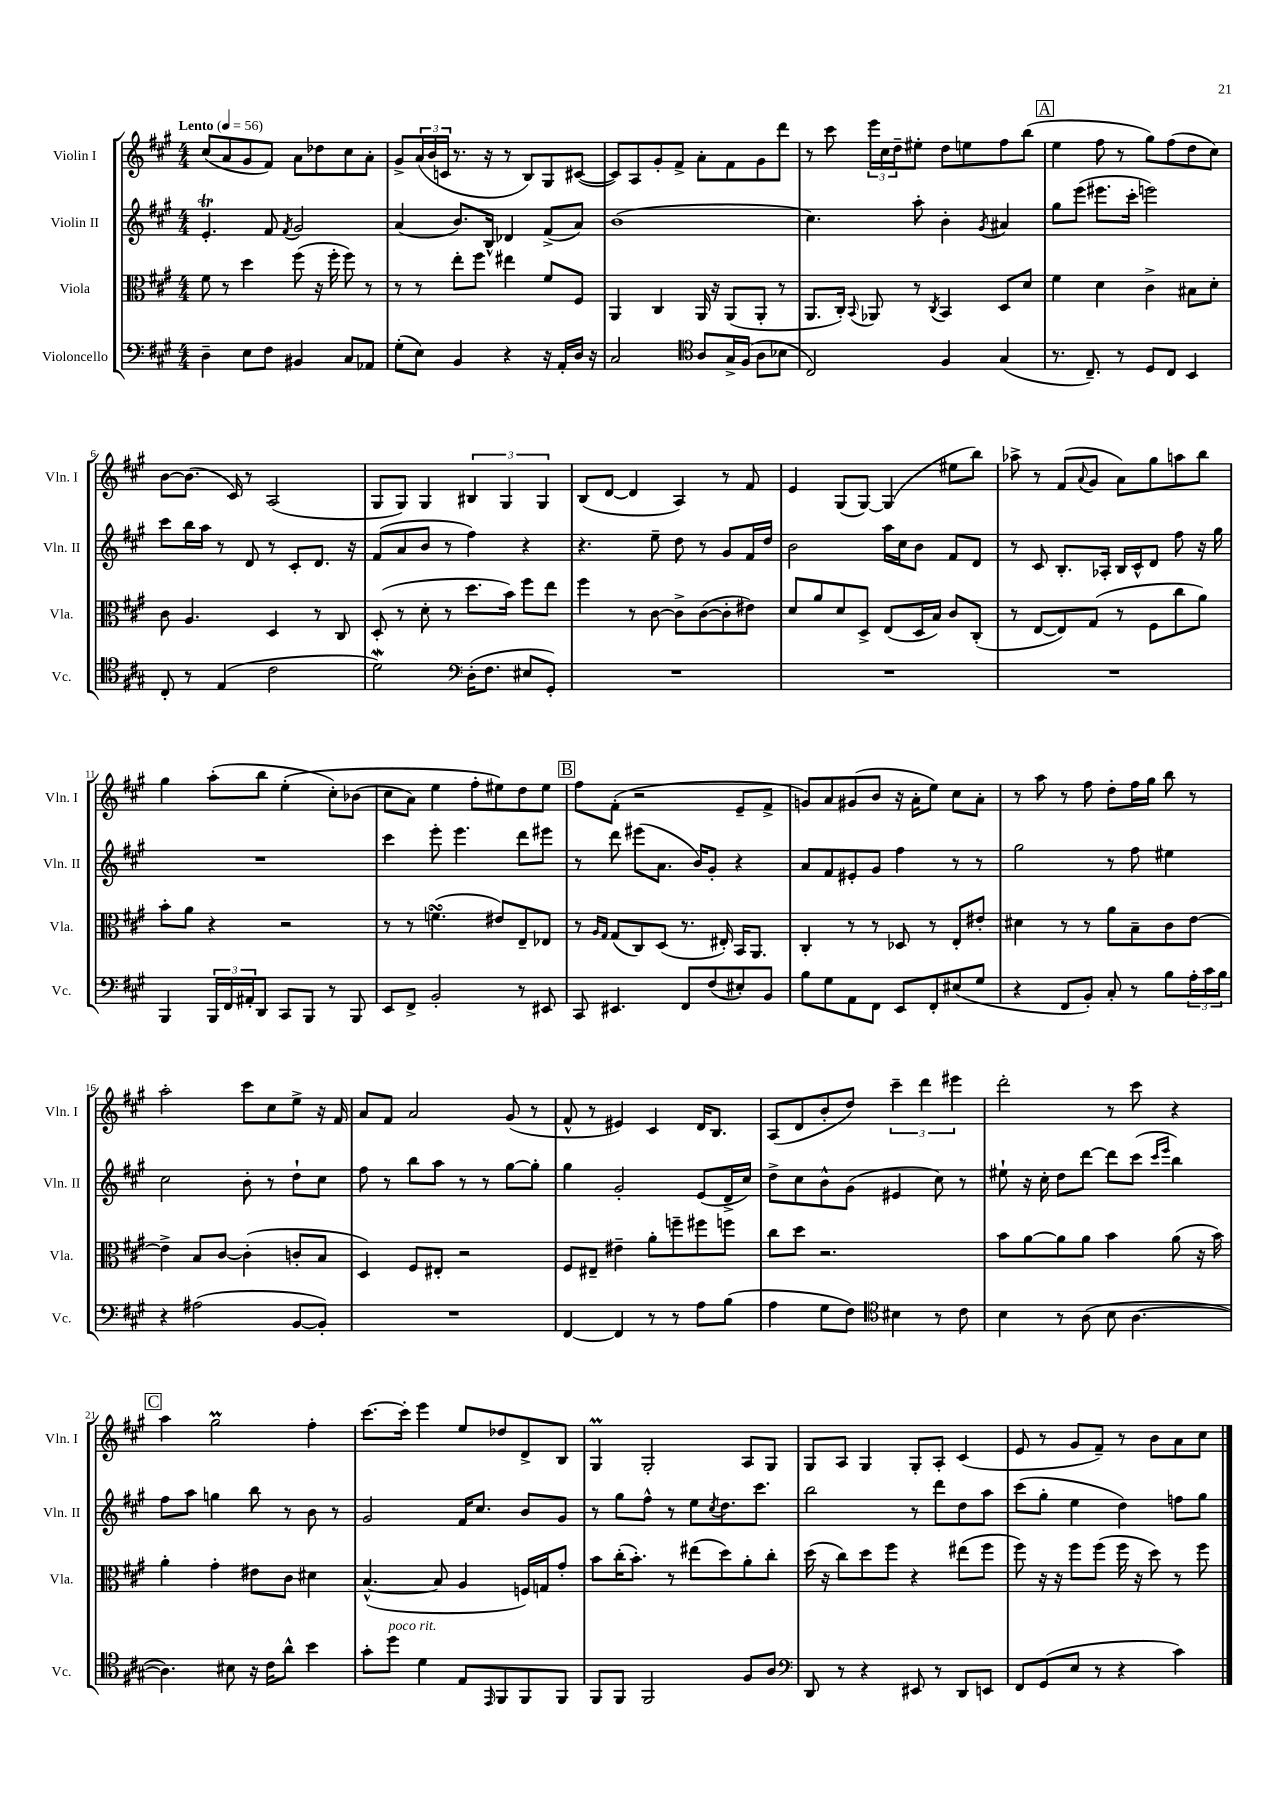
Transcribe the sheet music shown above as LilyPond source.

<<
\new StaffGroup <<
\new Staff = "s0" \with { instrumentName = "Violin I" shortInstrumentName = "Vln. I" } {
    \clef treble \key a \major \numericTimeSignature \time 4/4 \tempo "Lento" 4 = 56
    cis''8( a'8 gis'8 fis'8) a'8 des''8 cis''8 a'8-. |
    gis'8-> \tuplet 3/2 { a'16( b'16 c'16 } r8. r16 r8 b8) gis8 cis'8~( |
    cis'8) a8 gis'8-. fis'8-> a'8-. fis'8 gis'8 d'''8 |
    r8 cis'''8 \tuplet 3/2 { e'''16 cis''16 d''16-- } eis''8-. d''8 e''8 fis''8 b''8( |
    \mark \markup { \box "A" } e''4 fis''8 r8 gis''8) fis''8( d''8 cis''8) |
    b'8~ b'8.( cis'16) r8 a2( |
    gis8 gis8) gis4 \tuplet 3/2 { bis4 gis4 gis4 } |
    b8( d'8~ d'4 a4) r8 fis'8 |
    e'4 gis8( gis8~) gis4( eis''8 b''8) |
    aes''8-> r8 fis'8( \appoggiatura { a'8 } gis'8 a'8) gis''8 a''8 b''8 |
    gis''4 a''8-.( b''8 e''4-.\( cis''8-.) bes'8( |
    cis''8 a'8) e''4 fis''8-. eis''8\) d''8 eis''8 |
    \mark \markup { \box "B" } fis''8 fis'8-.( r2 e'8-- fis'8-> |
    g'8) a'8 gis'8( b'8 r16 a'16-. e''8) cis''8 a'8-. |
    r8 a''8 r8 fis''8 d''8-. fis''16 gis''16 b''8 r8 |
    a''2-. cis'''8 cis''8 e''8-> r16 fis'16 |
    a'8 fis'8 a'2 gis'8( r8 |
    fis'8-^ r8 eis'4) cis'4 d'16 b8. |
    a8( d'8 b'8-. d''8) \tuplet 3/2 { cis'''4-- d'''4 eis'''4 } |
    d'''2-. r8 cis'''8 r4 |
    \mark \markup { \box "C" } a''4 gis''2\prall fis''4-. |
    cis'''8.~ cis'''16-. e'''4 e''8 des''8 d'8-> b8 |
    gis4\prall gis2-. a8 gis8 |
    gis8 a8 gis4 gis8-. a8-. cis'4( |
    e'8 r8 gis'8 fis'8--) r8 b'8 a'8 cis''8 \bar "|." |
}
\new Staff = "s1" \with { instrumentName = "Violin II" shortInstrumentName = "Vln. II" } {
    \clef treble \key a \major \numericTimeSignature \time 4/4
    e'4.-.\trill fis'8 \acciaccatura { fis'8 } gis'2 |
    a'4( b'8.) b16-^ des'4 fis'8->( a'8) |
    b'1( |
    cis''4.) a''8-. b'4-. \acciaccatura { gis'8 } ais'4 |
    \mark \markup { \box "A" } gis''8 e'''8( eis'''8. cis'''16-. e'''2) |
    cis'''8 b''16 a''16 r8 d'8 r8 cis'8-. d'8. r16 |
    fis'8( a'8 b'8 r8 fis''4) r4 |
    r4. e''8-- d''8 r8 gis'8 fis'16 d''16 |
    b'2 a''16 cis''16 b'8 fis'8 d'8 |
    r8 cis'8 b8.-. aes16-. b16 cis'16-^ d'8 fis''8 r16 gis''16 |
    R1 |
    cis'''4 e'''8-. e'''4. d'''8 eis'''8 |
    \mark \markup { \box "B" } r8 d'''8 eis'''8( a'8. b'16) gis'8-. r4 |
    a'8 fis'8 eis'8-. gis'8 fis''4 r8 r8 |
    gis''2 r8 fis''8 eis''4 |
    cis''2 b'8-. r8 d''8-! cis''8 |
    fis''8 r8 b''8 a''8 r8 r8 gis''8~ gis''8-. |
    gis''4 gis'2-. e'8( d'16-> cis''16) |
    d''8-> cis''8 b'8-^ gis'8( eis'4 cis''8) r8 |
    eis''8-! r16 cis''16-. d''8 d'''8~ d'''8 cis'''8( \grace { cis'''16 e'''16 } b''4) |
    \mark \markup { \box "C" } fis''8 a''8 g''4 b''8 r8 b'8 r8 |
    gis'2 fis'16 cis''8. b'8 gis'8 |
    r8 gis''8 fis''8-^ r8 e''8 \acciaccatura { cis''8 } d''8. cis'''8. |
    b''2 r8 d'''8 d''8 a''8 |
    cis'''8( gis''8-. e''4 d''4) f''8 gis''8 \bar "|." |
}
\new Staff = "s2" \with { instrumentName = "Viola" shortInstrumentName = "Vla." } {
    \clef alto \key a \major \numericTimeSignature \time 4/4
    fis'8 r8 d''4 fis''8( r16 fis''16-. fis''8) r8 |
    r8 r8 e''8-. fis''8 eis''4 fis'8 fis8 |
    a,4 cis4 a,16 r16 a,8( a,8-. r8 |
    a,8. cis16-.) \appoggiatura { b,8 } aes,8 r8 \acciaccatura { cis8 } b,4 d8 d'8 |
    \mark \markup { \box "A" } fis'4 d'4 cis'4-> bis8 d'8-. |
    cis'8 a4. d4 r8 cis8 |
    d8-.( r8 d'8-. r8 d''8. b'16) fis''8 e''8 |
    fis''4 r8 cis'8~ cis'8-> cis'8~( cis'8-. eis'8) |
    d'8 a'8 d'8 d8-> e8( d16 b16) cis'8 cis8-.( |
    r8 e8~ e8) gis8( r8 fis8 cis''8 a'8) |
    b'8-. a'8 r4 r2 |
    r8 r8 f'4.\turn( eis'8) e8-- ees8 |
    \mark \markup { \box "B" } r8 \grace { a16 gis16 } gis8( cis8) d8( r8. eis16-.) b,16 a,8. |
    cis4-. r8 r8 des8 r8 e8-. eis'8-. |
    dis'4 r8 r8 a'8 b8-- cis'8 e'8~ |
    e'4-> b8 cis'8~ cis'4-.( c'8-. b8 |
    d4) fis8 eis8-. r2 |
    fis8 eis8-- eis'4-- a'8-. f''8-- fis''8 f''8 |
    cis''8 d''8 r2. |
    b'8 a'8~ a'8 a'8 b'4 a'8( r16 b'16) |
    \mark \markup { \box "C" } a'4-. gis'4-. eis'8 cis'8 dis'4 |
    b4.~-^( b8 a4 f16) g16 gis'8-. |
    b'8 cis''16-.( b'8.-.) r8 eis''8( d''8) a'8-. cis''8-. |
    d''16( r16 cis''8) d''8 fis''8 r4 eis''8( fis''8 |
    fis''8) r16 r16 fis''8 fis''8( fis''16 r16 d''8) r8 fis''8 \bar "|." |
}
\new Staff = "s3" \with { instrumentName = "Violoncello" shortInstrumentName = "Vc." } {
    \clef bass \key a \major \numericTimeSignature \time 4/4
    d4-- e8 fis8 bis,4 cis8 aes,8 |
    gis8-.( e8) b,4 r4 r16 a,16-. d16 r16 |
    cis2 \clef tenor a8 gis16-> fis16( a8 bes8 |
    cis2) fis4 gis4( |
    \mark \markup { \box "A" } r8. cis8.--) r8 d8 cis8 b,4 |
    cis8-. r8 e4( cis'2 |
    d'2\mordent) \clef bass d16-.( fis8. eis8 gis,8-.) |
    R1 |
    R1 |
    R1 |
    b,,4 \tuplet 3/2 { b,,16 fis,16 ais,16-. } d,8 cis,8 b,,8 r8 b,,8 |
    e,8 fis,8-> b,2-. r8 eis,8 |
    \mark \markup { \box "B" } cis,8 eis,4. fis,8 fis8( eis8-.) b,8 |
    b8 gis8 a,8 fis,8 e,8 fis,8-. eis8( gis8 |
    r4 fis,8 b,8-.) cis8-. r8 b8 \tuplet 3/2 { a16-. cis'16 b16 } |
    r4 ais2( b,8~ b,8-.) |
    R1 |
    fis,4~ fis,4 r8 r8 a8 b8( |
    a4 gis8 fis8) \clef tenor bis4 r8 cis'8 |
    b4 r8 a8( b8 a4.~ |
    \mark \markup { \box "C" } a4.) bis8 r16 cis'16 a'8-^ b'4 |
    gis'8-. d''8^\markup { \italic "poco rit." } d'4 e8 \grace { e,16 } fis,8 fis,8 fis,8 |
    fis,8 fis,8 fis,2 fis8 a8 |
    \clef bass d,8 r8 r4 eis,8 r8 d,8 e,8 |
    fis,8 gis,8( e8 r8 r4 cis'4) \bar "|." |
}
>>
>>
